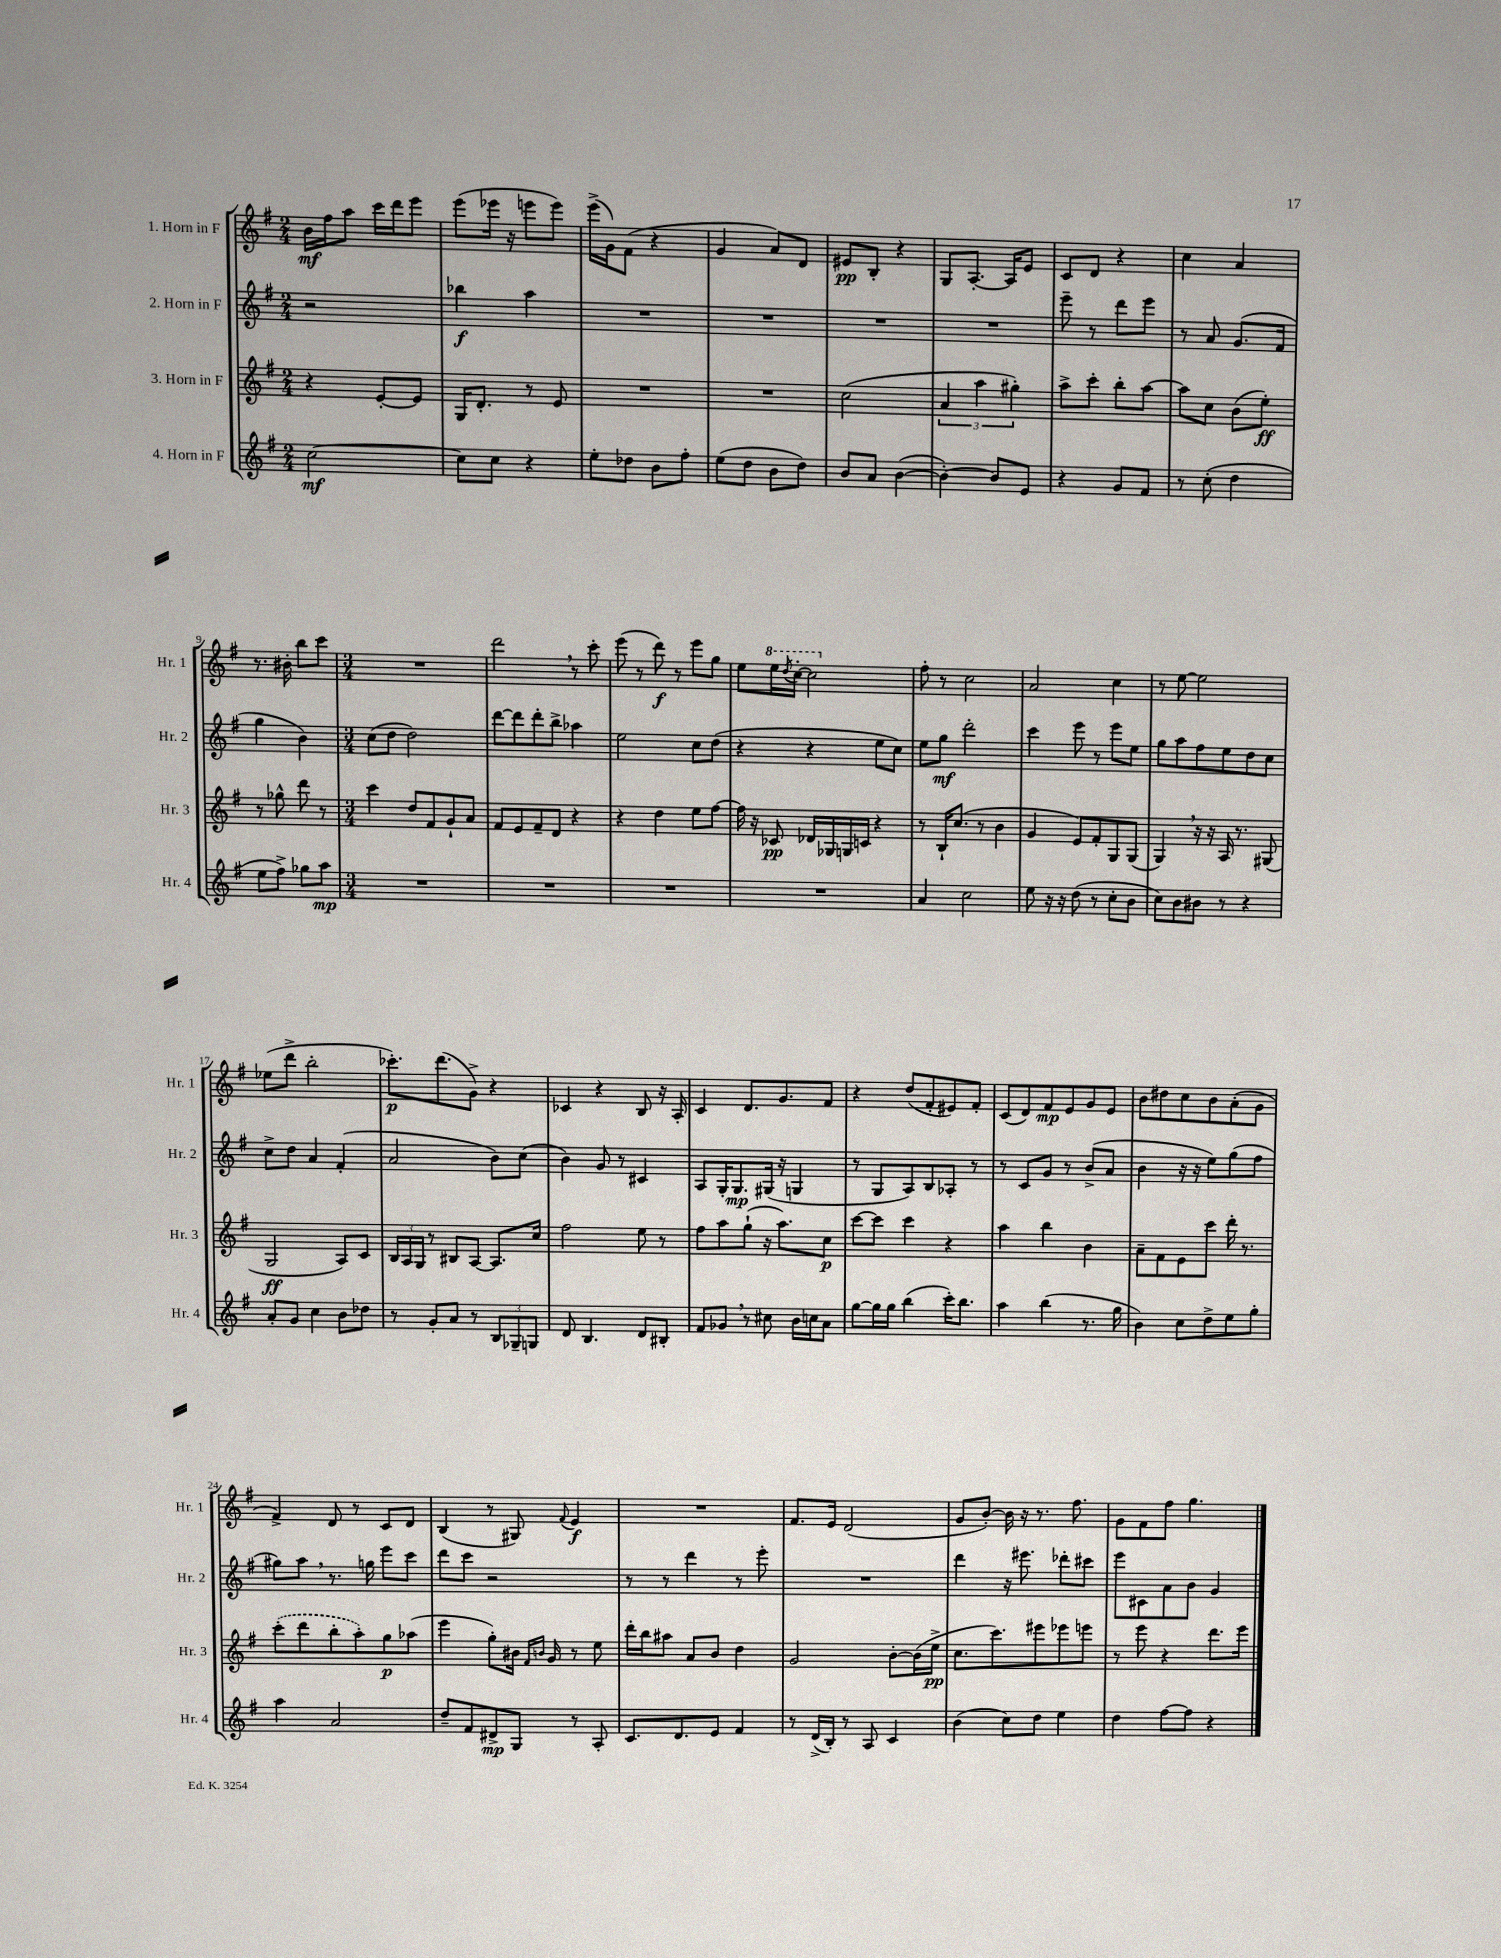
<<
\new StaffGroup <<
\new Staff = "s0" \with { instrumentName = "1. Horn in F" shortInstrumentName = "Hr. 1" } {
    \clef treble \key g \major \numericTimeSignature \time 2/4
    b'16\mf fis''16 a''8 c'''16 d'''16 e'''8 |
    e'''8( ees'''16 r16 e'''8 e'''8) |
    e'''16->( g'16) fis'8( r4 |
    g'4 a'8) d'8 |
    eis'8\pp b8-. r4 |
    g8 a8.~-. a16 e'8 |
    c'8 d'8 r4 |
    c''4 a'4 |
    r8. bis'16-. b''8 c'''8 |
    \numericTimeSignature \time 3/4 R2. |
    d'''2 \breathe r8 c'''8-. |
    e'''8( r8 d'''8\f) r8 e'''8 g''8 |
    e''8 \ottava #1 e'''16 \acciaccatura { d'''8 } c'''16~-. c'''2 \ottava #0 |
    fis''8-. r8 c''2 |
    a'2 c''4 |
    r8 e''8~ e''2 |
    ees''8( d'''8-> b''2-. |
    ces'''8.-.\p) d'''8.( g'8->) r4 |
    ces'4 r4 b8 r16 a16-. |
    c'4 d'8. g'8. fis'8 |
    r4 d''8( fis'8-. eis'8) fis'8-. |
    c'8( d'8) fis'8\mp e'8 g'8 e'8 |
    b'8 dis''8 c''8 b'8 a'8-.( g'8 |
    fis'4->) d'8 r8 c'8 d'8 |
    b4( r8 gis8) \appoggiatura { fis'8 } e'4\f |
    R2. |
    fis'8. e'16 d'2( |
    g'8 b'8~-.) b'16 r16 r8. fis''8. |
    g'8 fis'8 fis''8 g''4. \bar "|." |
}
\new Staff = "s1" \with { instrumentName = "2. Horn in F" shortInstrumentName = "Hr. 2" } {
    \clef treble \key g \major \numericTimeSignature \time 2/4
    r2 |
    bes''4\f a''4 |
    R2 |
    R2 |
    R2 |
    R2 |
    e'''8-- r8 d'''8 e'''8 |
    r8 a'8 g'8.( fis'16 |
    g''4 b'4) |
    \numericTimeSignature \time 3/4 c''8( d''8 d''2) |
    d'''8~ d'''8 d'''8-. b''8-> aes''4 |
    e''2 c''8 d''8( |
    r4 r4 e''8 c''8) |
    e''8 g''8\mf d'''2-. |
    c'''4 e'''8 r8 e'''8 e''8 |
    g''8 a''8 fis''8 e''8 d''8 c''8 |
    c''8-> d''8 a'4 fis'4-.( |
    a'2 b'8) c''8( |
    b'4) g'8 r8 cis'4 |
    a8 g16-. g8.\mp gis16( r16 g4 |
    r8 g8 a8) b8 aes8-. r8 |
    r8 c'8 g'8 r8 b'8->( a'8 |
    b'4 r16 r16 e''8) g''8( fis''8 |
    gis''8) a''8 \breathe r8. g''16 e'''8 c'''8 |
    d'''8 c'''8 r2 |
    r8 r8 d'''4 r8 e'''8-. |
    R2. |
    d'''4 r16 eis'''8. des'''8-. cis'''8 |
    e'''8 cis'8 a'8 b'8 g'4 \bar "|." |
}
\new Staff = "s2" \with { instrumentName = "3. Horn in F" shortInstrumentName = "Hr. 3" } {
    \clef treble \key g \major \numericTimeSignature \time 2/4
    r4 e'8~-. e'8 |
    g16 d'8.-. r8 e'8 |
    R2 |
    R2 |
    c''2( |
    \tuplet 3/2 { a'4 a''4 gis''4-.) } |
    a''8-> c'''8-. b''8-. a''8~ |
    a''8 c''8 b'8( e''8-.\ff) |
    r8 ges''8-^ d'''8 r8 |
    \numericTimeSignature \time 3/4 c'''4 d''8 fis'8 g'8-! a'8 |
    fis'8 e'8 fis'8-- d'8 r4 |
    r4 d''4 e''8 fis''8~ |
    fis''16 r16 ces'8\pp des'16 ges16 g16 c'16 r4 |
    r8 b16-! c''8.( r8 b'4 |
    g'4 e'8) fis'8-. g8 g8( |
    g4) \breathe r16 r16 a16 r8. gis8( |
    g2\ff a8) c'8 |
    \tuplet 3/2 { b16 a16 g16 } r8 bis8 a8~ a8. c''16 |
    fis''2 e''8 r8 |
    fis''8 a''8 g''8-!( r16 a''8.) c''8\p |
    c'''8~ c'''8 c'''4 r4 |
    a''4 b''4 b'4 |
    a'8-- fis'8 e'8 c'''8 d'''16-. r8. |
    \once \slurDashed c'''8-.( d'''8 b''8-. a''8-.) g''8\p aes''8( |
    e'''4 g''8-.) bis'16 \grace { fis'16 b'16 } g'16 r8 e''8 |
    d'''16-. b''16 ais''8 a'8 b'8 d''4 |
    g'2 b'8~-. b'16( e''16->\pp |
    c''8. c'''8.) eis'''8 ees'''8 e'''8 |
    r8 e'''8 r4 d'''8. e'''16 \bar "|." |
}
\new Staff = "s3" \with { instrumentName = "4. Horn in F" shortInstrumentName = "Hr. 4" } {
    \clef treble \key g \major \numericTimeSignature \time 2/4
    c''2~\mf |
    c''8 c''8 r4 |
    e''8-. des''8 b'8 fis''8-. |
    e''8( d''8 b'8 d''8) |
    b'8 a'8 b'4~( |
    b'4~-.) b'8 e'8 |
    r4 g'8 fis'8 |
    r8 c''8-.( d''4 |
    e''8 fis''8->) ges''8 a''8\mp |
    \numericTimeSignature \time 3/4 R2. |
    R2. |
    R2. |
    R2. |
    a'4 c''2 |
    e''8 r16 r16 d''8( r8 c''8-. b'8 |
    c''8) b'8 bis'8 r8 r4 |
    a'8-. g'8 c''4 b'8 des''8 |
    r8 g'8-. a'8 r8 \tuplet 3/2 { b8 ges8-- g8 } |
    d'8 b4. d'8 bis8-. |
    fis'8 ges'8 \breathe r8 cis''8 b'16 c''16 a'8 |
    g''8~ g''16 g''16 b''4( c'''16-.) b''8. |
    a''4 b''4( r8. g''16 |
    b'4) c''8 d''8-> e''8 g''8-. |
    a''4 a'2 |
    d''8-- fis'8 dis'8->\mp g8 r8 a8-. |
    c'8. d'8. e'8 fis'4 |
    r8 d'16->( b16-.) r8 a8 c'4 |
    b'4( c''8) d''8 e''4 |
    d''4 fis''8~ fis''8 r4 \bar "|." |
}
>>
>>
